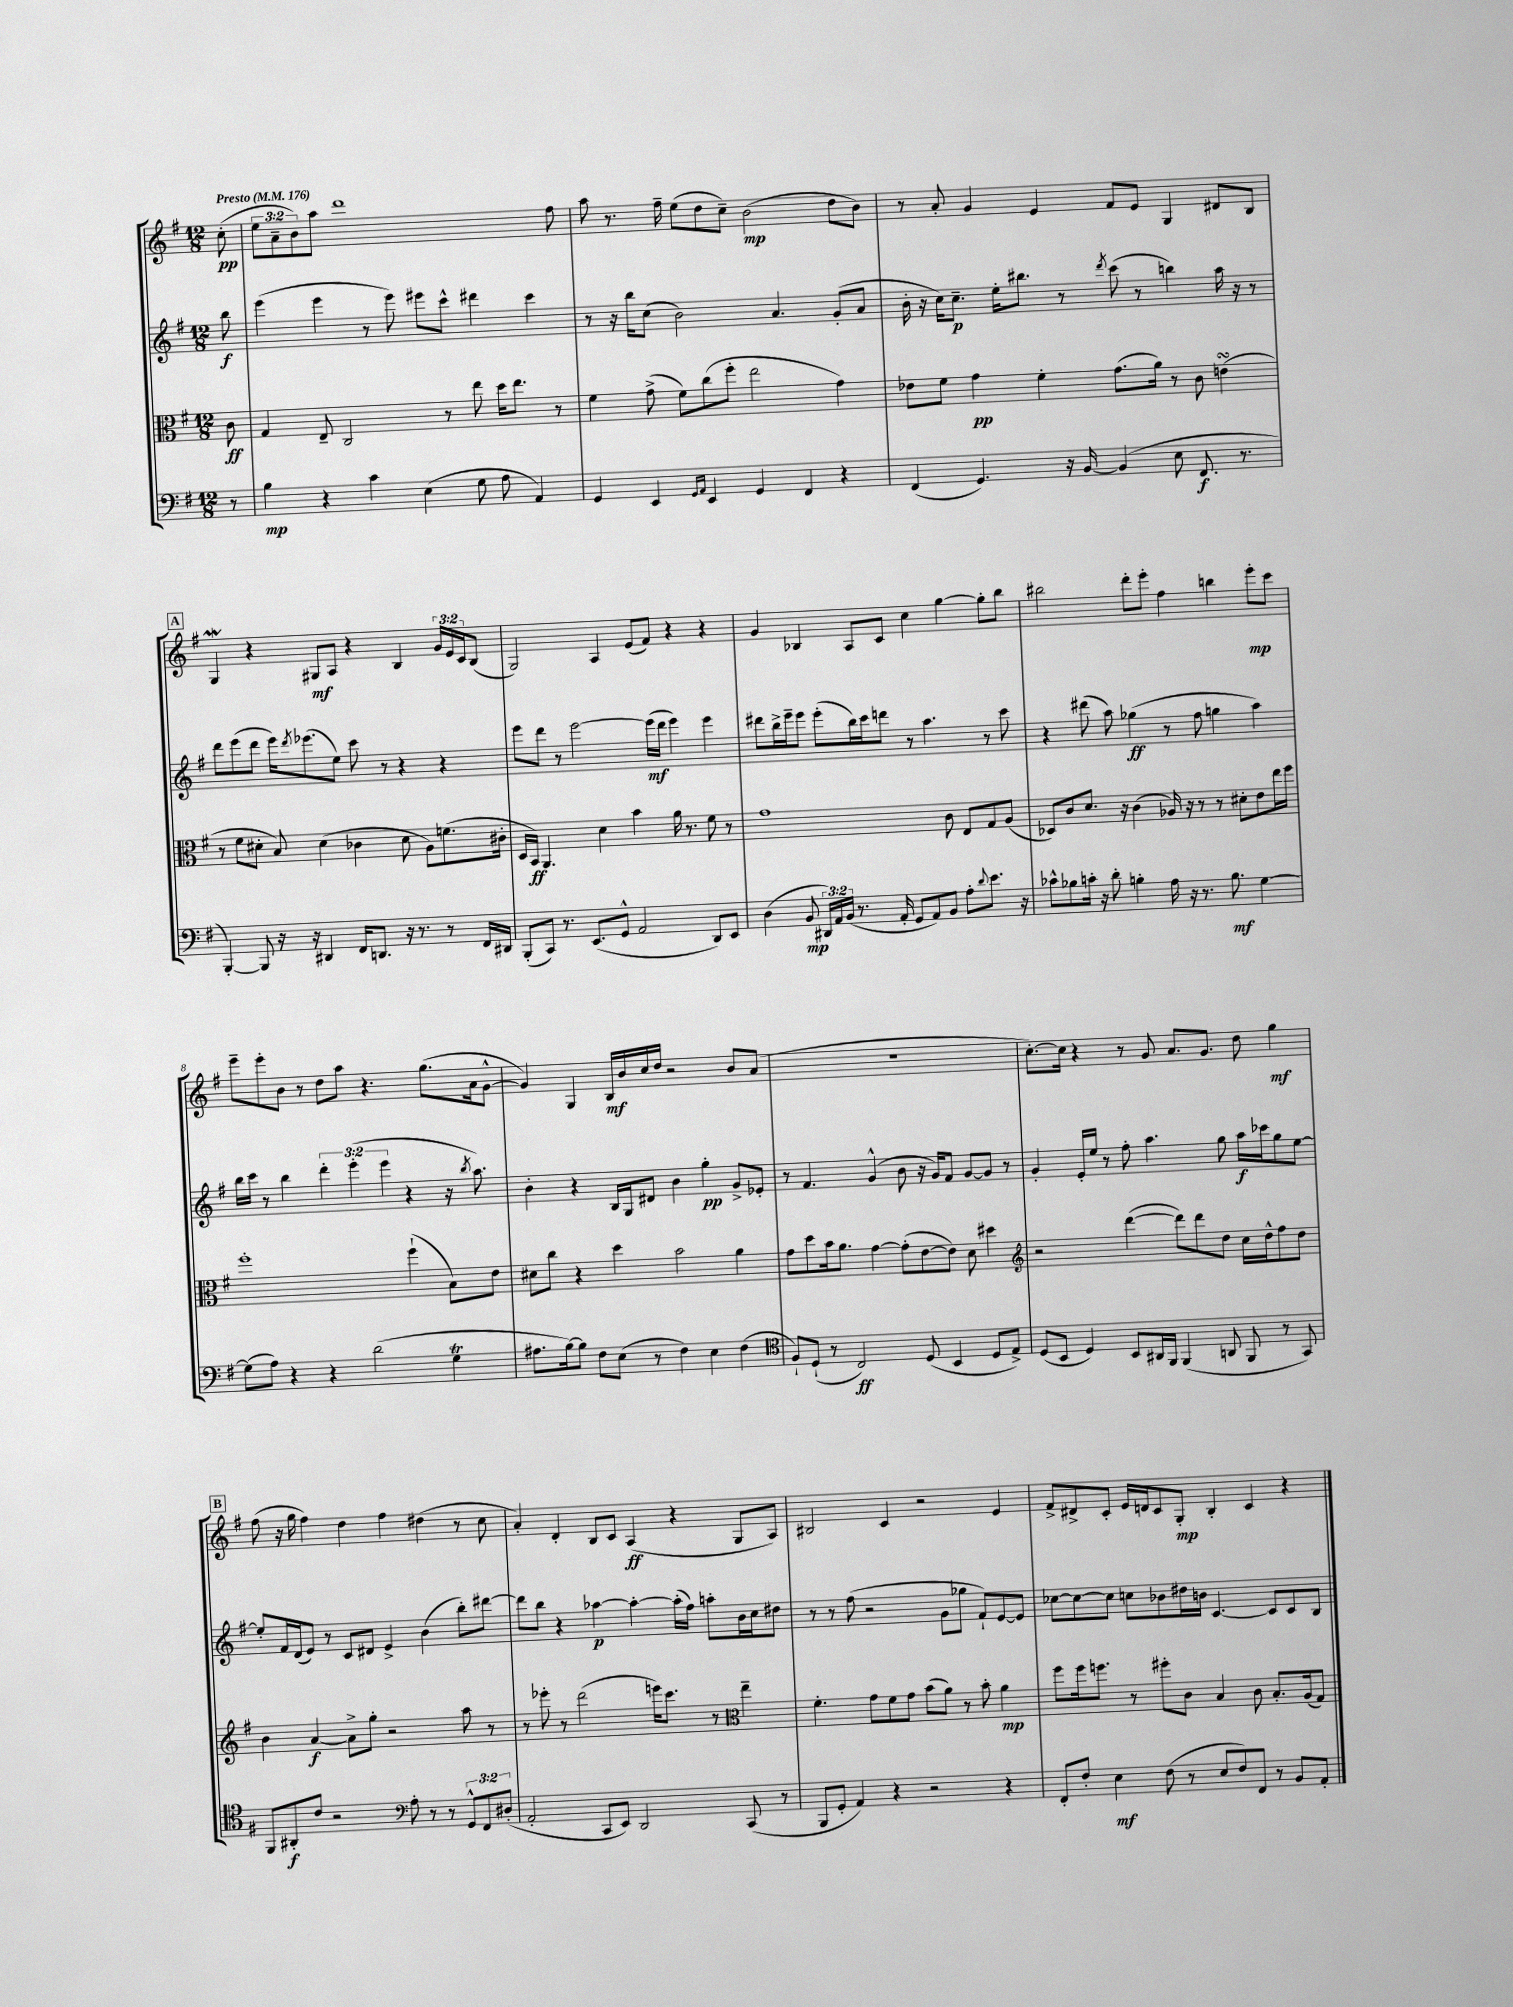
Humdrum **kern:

**kern	**kern	**kern	**kern
*staff4	*staff3	*staff2	*staff1
*clefF4	*clefC3	*clefG2	*clefG2
*k[f#]	*k[f#]	*k[f#]	*k[f#]
*M12/8	*M12/8	*M12/8	*M12/8
*MM176	*MM176	*MM176	*MM176
8r	8c	8bb	(8cc'
=	=	=	=
4B	4G	(4eee	12ee
.	.	.	12a~
.	.	.	12b)
4r	8E~	4eee	8aa
.	2C	.	1ddd
4c	.	8r	.
.	.	8eee)	.
(4E	.	8eee#	.
.	8r	8ccc^^	.
8G	8ee	4ddd#	.
8A	16dd	.	.
.	8.ee	.	.
4AA)	.	4ccc	.
.	8r	.	8ff#
=	=	=	=
4GG	4f#	8r	8aa
.	.	16r	8.r
.	.	16bb	.
4EE	(8g^	(8cc	.
.	.	.	16ff#~
.	8f#)	2b)	(8ee
16qqGG	.	.	.
16qqAA	.	.	.
4EE	(8cc	.	8dd
.	8ff#'	.	8cc~)
4GG	2ee	.	(2b
.	.	4.a	.
4FF#	.	.	.
4r	4g)	(8g'	8dd
.	.	8a	8b)
=	=	=	=
(4FF#	8e-	16b'	8r
.	.	16r	.
.	8f#	16cc)	8a'
.	.	8.cc~	.
4.GG)	4g	.	4g
.	.	16ee'	.
.	.	8.bb#	.
.	4f#'	.	4e
16r	.	8r	.
[16BB	.	.	.
.	.	8qddd	.
(4BB]	(8.g	(8ccc	8f#
.	.	8r	8e
.	16a)	.	.
8E	8r	4bb)	4G
8.FF#	8c	.	.
.	(4e	16aa	8d#
8.r	.	16r	.
.	.	8r	8B
=	=	=	=
[4BBB')	8r	8ddd	4G
.	8f#	(8eee	.
8BBB]	8d#'	8ddd	4r
16r	8B)	16eee)	.
.	.	8qddd	.
16r	.	(8.eee-	.
4DD#	(4d#	.	8G#
.	.	8ee)	8A
16FF#	4c-	8ccc	4r
8.DD	.	.	.
.	.	8r	.
16r	8d#	4r	4B
8.r	.	.	.
.	8A)	.	.
8r	(8.f	4r	24g
.	.	.	24e
.	.	.	24c
16FF#	.	.	(8B
16DD#	16c#'	.	.
=	=	=	=
(8BBB'	16D	8eee	2G)
.	16BB)	.	.
8CC)	4.AA	8ddd	.
8.r	.	8r	.
.	.	[2eee	.
(8.EE	.	.	.
.	4d	.	4A
8GG^^	.	.	.
2AA	4b	.	(8e
.	.	(16eee]	8f#)
.	.	16ddd	.
.	16a	4eee)	4r
.	8.r	.	.
8DD)	8f#	4eee	4r
8EE	8r	.	.
=	=	=	=
(4D	1g	8ddd#	4g
.	.	16bb^	.
.	.	16eee~	.
8BB	.	8eee	4B-
24DD#)	.	(8eee'	.
24AA	.	.	.
(24BB	.	.	.
8.r	.	16bb)	8A
.	.	16ccc	.
.	.	8ddd	8c
16AA'	.	.	.
8GG	.	8r	4cc
8AA)	.	4.aa	.
8BB	8c	.	[4gg
8A'	8E	.	.
8qqd	.	.	.
8.e	8G	8r	8gg']
.	(8A	8ccc	8bb
16r	.	.	.
=	=	=	=
8c-^^	8D-)	4r	2bb#
8B-	8c	.	.
16c'	8.d	(8ddd#	.
16r	.	.	.
8d'	.	8aa)	.
.	16r	.	.
4B'	(4c	(4gg-	8ddd'
.	.	.	8eee'
16A	16A-)	8r	4ff#
16r	16r	.	.
8.r	8r	8ff#	.
.	8r	4gg	4bb
8.B	.	.	.
.	8d#'	.	.
[4G	8e	4aa)	8eee'
.	16ee	.	8ccc
.	16ff#	.	.
=	=	=	=
(8G]	1ff#'	16bb	8eee~
.	.	16ccc	.
8A)	.	8r	8eee'
4r	.	4bb	8b
.	.	.	8r
4r	.	6ddd'	8dd
.	.	.	8aa
.	.	(6eee'	.
(2d	.	.	4.r
.	.	6eee	.
.	(4ff#`	4r	.
.	.	.	(8.gg
4G	8B)	16r	.
.	.	8qbb	.
.	.	8.aa)	16a
.	8e	.	[8g^^
=	=	=	=
8.A#	8d#	4b'	4g])
.	8cc	.	.
[16B)	.	.	.
8B]	4r	4r	4G
8F#	.	.	.
(8E	4dd	16B	16B
.	.	16G	16b
8r	.	8d#	16cc
.	.	.	16dd
4F#)	2b	4b	2r
4E	.	4gg'	.
(4F#	4a	8g^	8b
.	.	8e-'	(8a
=	=	=	=
*clefC4	*	*	*
8F#`)	8g	8r	1.r
(8D`	8dd	4.f#	.
8r	16b	.	.
.	8.a	.	.
2C)	.	.	.
.	[4g	(4g^^	.
.	(8g']	8b	.
(8D	[8e	16r	.
.	.	16g)	.
4BB	8e])	8f#	.
.	8d	[8g	.
8D	4dd#	8g]	.
8E^)	.	8r	.
=	=	=	=
*	*clefG2	*	*
(8D	2r	4g'	[8.cc')
8BB	.	.	.
.	.	.	16cc]
4D)	.	16e'	4r
.	.	16ee	.
.	.	8r	.
8BB	([4ddd	8ff#'	8r
16AA#	.	4.aa	8g
16FF#	.	.	.
(4FF#	8ddd])	.	8.a
.	8ddd	.	.
.	.	.	8.g
8AA	8dd	8gg	.
8FF#	16cc	16aa	8dd
.	16dd^^	16ccc-	.
8r	8ff#	8gg	4gg
8GG)	8dd	[8ee	.
=	=	=	=
8FF#	4b	8ee']	(8ff#
8AA#'	.	16f#	16r
.	.	(16d	16gg
8c	[4a	8e)	4ff#)
2r	.	8r	.
.	8a^]	8c	4dd
.	8gg'	8d#	.
.	2r	4e^	4ff#
*clefF4	*	*	*
8A'	.	.	.
8r	.	(4b	(4dd#
8r	.	.	.
12GG^^	8aa	8bb')	8r
12FF#	.	.	.
.	8r	[8ddd#	8cc
(12D#'	.	.	.
=	=	=	=
2AA'	8r	8ddd#]	4a')
.	8eee-'	8bb	.
.	8r	4r	4d'
.	(2ddd	.	.
8CC	.	[4aa-	8B
8EE)	.	.	8c
2DD	.	4aa-'_	(4A
.	16eee)	.	.
.	8.ccc	.	.
.	.	(16aa-']	4r
.	.	16ff#)	.
.	8r	8aa'	.
*	*clefC3	*	*
(8CC	4ee~	16b	8G
.	.	16cc	.
8r	.	8dd#	8A)
=	=	=	=
8BBB	4.f#'	8r	2B#
8GG'	.	8r	.
4AA)	.	(8ff#	.
.	8g	2r	.
4r	8f#	.	4c
.	8g	.	.
2r	(8b	.	2r
.	8a)	8g	.
.	8r	8gg-	.
.	8b'	8f#`)	.
4r	4a	[8e	4e
.	.	8e]	.
=	=	=	=
8FF#'	8ff#	[8cc-	8f#^
8F#'	16ff#	8cc-_	8d#^
.	8.ff	.	.
4E	.	8cc-]	8c'
.	8r	8cc	16e
.	.	.	16d
(8F#	8ff#'	8b-	8c
8r	8c	16dd#	8G'
.	.	16b	.
8E	4B	[4.c	4B'
8F#)	.	.	.
8FF#	8c	.	4c
8r	8.B'	8c]	.
8BB	.	8c	4r
.	(16A	.	.
8AA'	8G)	8B	.
==	==	==	==
*-	*-	*-	*-
